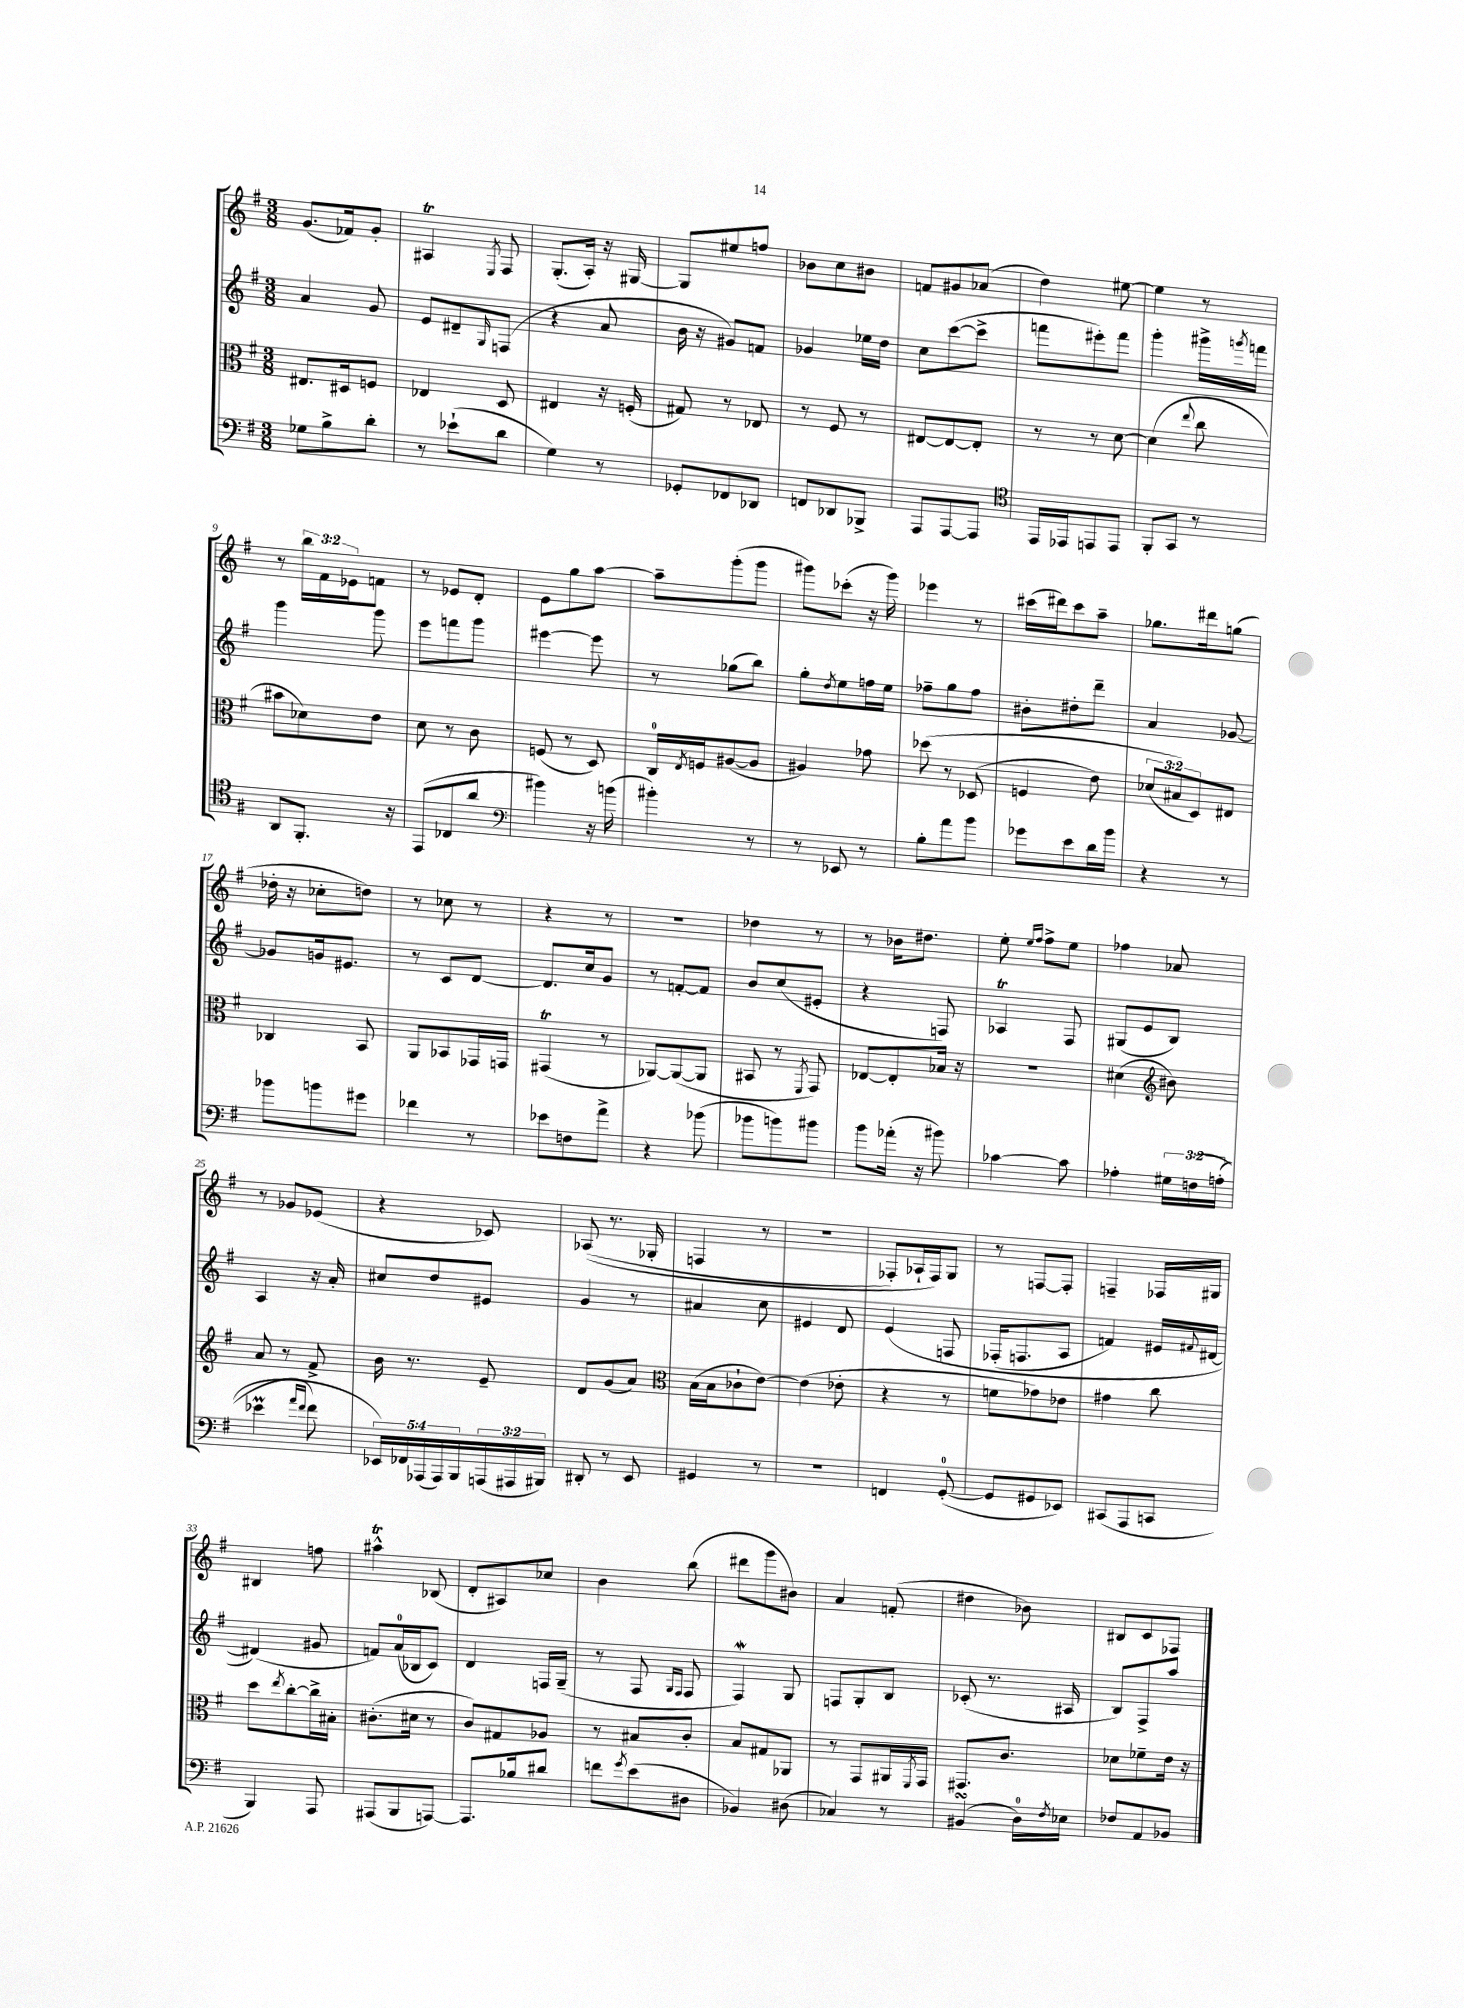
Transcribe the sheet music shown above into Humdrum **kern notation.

**kern	**kern	**kern	**kern
*staff4	*staff3	*staff2	*staff1
*clefF4	*clefC3	*clefG2	*clefG2
*k[f#]	*k[f#]	*k[f#]	*k[f#]
*M3/8	*M3/8	*M3/8	*M3/8
8G-	8.E#	4a	(8.g
8B^	.	.	.
.	16D#	.	16f-)
8d'	8F	8g	8g'
=	=	=	=
8r	4E-	8e	4A#
(8e-`	.	8d#~	.
.	.	16qqG	8qE
8d	8D	(8F	8F#
=	=	=	=
4G)	4E#	4r	(8.G'
.	.	.	16A')
8r	16r	8a	16r
.	(16F'	.	[16G#
=	=	=	=
8GG-'	8G#)	16b	8G#]
.	.	16r	.
8FF-	8r	8g#)	8ee#
8DD-	8E-	8f	8ff
=	=	=	=
8FF	8r	4g-	8b-
8DD-	8F#	.	8cc
8BBB-^	8r	16ee-	8b#
.	.	16dd	.
=	=	=	=
8AAA	[8E#	8cc	8f
[8AAA	8E#_	([8ccc	8g#
8AAA]	8E#']	8ccc^]	(8a-
=	=	=	=
*clefC4	*	*	*
16EE	8r	8fff	4dd)
16EE-	.	.	.
8EE	8r	8eee#')	.
8EE	[8d	8fff	[8ee#
=	=	=	=
8FF#'	(4d]	4ggg'	4ee#]
8GG	.	.	.
.	8qqee	.	.
8r	8cc	16ggg#^	8r
.	.	8qggg	.
.	.	16fff	.
=	=	=	=
8AA	8b#	4ggg	8r
8.FF#'	8d-)	.	24bb
.	.	.	24f#
.	.	.	24e-
.	8e	8ggg	8f
16r	.	.	.
=	=	=	=
(8EE	8d	8eee	8r
8C-	8r	8fff	8e-
8a	8c	8ggg	8d'
=	=	=	=
*clefF4	*	*	*
4b#)	(8F	[4eee#	8e
.	8r	.	8gg
16r	8D)	8eee#]	[8aa
(16b	.	.	.
=	=	=	=
4b#')	16C	8r	8aa~]
.	8qE	.	.
.	16F	.	.
.	([8A#	(8gg-	(8ggg'
8r	8A#]	8bb)	8ggg
=	=	=	=
8r	4A#)	8gg'	8ggg#)
.	.	8qdd	.
8EE-	.	8ee	(8ccc-'
8r	8g-	16ff	16r
.	.	16ee	16ggg#)
=	=	=	=
8B'	&(8dd-	8ff-~	4eee-
8a	8r	8gg	.
8b	(8D-	8ff-	8r
=	=	=	=
8g-	4F	8b#'	(16ccc#
.	.	.	16ddd#)
8e	.	8dd#'	8ccc#
16d	8e)	8ddd~	8aa~
16b	.	.	.
=	=	=	=
4r	(12d-	4a	8.gg-
.	12B#&)	.	.
.	12D)	.	.
.	.	.	16ddd#
8r	8E#	[8g-	(8gg
=	=	=	=
8b-	4C-	8g-]	16dd-'
.	.	.	16r
8b	.	16g	8cc-'
.	.	8.e#	.
8g#	8BB	.	8dd)
=	=	=	=
4f-	8AA	8r	8r
.	8BB-	8c	8cc-
8r	16GG-	[8d	8r
.	16GG	.	.
=	=	=	=
8e-	(4GG#	8.d]	4r
8F	.	.	.
.	.	16cc	.
8a^	8r	8g	8r
=	=	=	=
4r	[8AA-)	8r	4.r
.	(8AA-_	[8f'	.
(8b-	8AA-]	8f]	.
=	=	=	=
8b-	8BB#	8b	4dd-
8b)	8r	(8cc	.
.	8qFF#	.	.
8b#	8GG)	8e#'	8r
=	=	=	=
8b	[8E-	4r	8r
(16a-'	8E-']	.	16b-
16r	.	.	8.dd#
8b#)	16B-	8F)	.
.	16r	.	.
=	=	=	=
[4c-	4.r	4A-	8ee'
.	.	.	16qqee
.	.	.	16qqff#
.	.	.	8ff#^
8c-]	.	8F#	8ee
=	=	=	=
4A-'	(4d#	(8G#	4ff-
.	.	8e	.
*	*clefG2	*	*
24G#	8b#)	8B)	8a-
&(24F	.	.	.
(24A'	.	.	.
=	=	=	=
4e-	8a	4A	8r
.	8r	.	8g-
16qqa	.	.	.
16qqf#	.	.	.
8f#)	8f#^	16r	(8e-
.	.	16a'	.
=	=	=	=
20EE-&)	16b	8cc#	4r
20FF-	.	.	.
.	8.r	.	.
(20AAA-	.	.	.
.	.	8dd	.
20AAA-)	.	.	.
20BBB	.	.	.
(24AAA	8e~	8e#	8c-)
24AAA#	.	.	.
24BBB#)	.	.	.
=	=	=	=
8DD#'	8d	4g	&((8A-
8r	(8g	.	8.r
8EE	8a)	8r	.
.	.	.	16G-'
=	=	=	=
*	*clefC3	*	*
4GG#	(16B	4a#	4F
.	16B	.	.
.	8c-`	.	.
8r	[8e)	8cc	8r
=	=	=	=
4.r	(4e]	4e#	4.r
.	8e-'	8d	.
=	=	=	=
4FF	4r	&(4e	8F-')
.	.	.	16A-`
.	.	.	16F-&)
([8GG'	8r	8F	8G
=	=	=	=
8GG]	8f	(16F-'	8r
.	.	8.F	.
8GG#	8g-)	.	[8F
8EE-)	8e-	8A	8F']
=	=	=	=
(8CC#	4g#	4f)	4F~
8AAA	.	.	.
8CC	8cc	16e#	16F-
.	.	8qqf#	.
.	.	[16d#	16G#
=	=	=	=
4BBB)	8dd	(4d#]&)	4B#
.	8qee	.	.
.	[8cc'	.	.
8AAA	16cc^]	8g#	8ff
.	16B#'	.	.
=	=	=	=
(8AAA#	(8.c#'	8f)	4aa#^^
8BBB	.	(16a	.
.	16d#	16B-	.
[8AAA)	8r	8c)	(8B-
=	=	=	=
8.AAA]	8c)	4d	8d'
.	8G#	.	8A#)
16B-	.	.	.
8d#	8A-	16F	8cc-
.	.	(16G~	.
=	=	=	=
8f	8r	8r	4b
8qg	.	.	.
(8e	8B#	8F#	.
.	.	16qqG	.
.	.	16qqF#	.
8D#	8c'	8F#	(8bb
=	=	=	=
4BB-)	8B	4F#)	8ddd#
.	8G#	.	8ggg
(8D#	8AA-	8G	8b#)
=	=	=	=
4C-)	8r	8F	4a
.	8GG	8G'	.
8r	16AA#	8B	(8f'
.	8qFF#	.	.
.	16GG	.	.
=	=	=	=
(4BB#	8.GG#	(8c-'	4dd#
.	.	8.r	.
.	8.c	.	.
16D)	.	.	8b-)
8qF#	.	.	.
16E-	.	16A#	.
=	=	=	=
8F-	8d-	8B)	8B#
8AA	8f-~	8F#^	8c
8BB-	16e	8aa	8F-
.	16r	.	.
==	==	==	==
*-	*-	*-	*-
